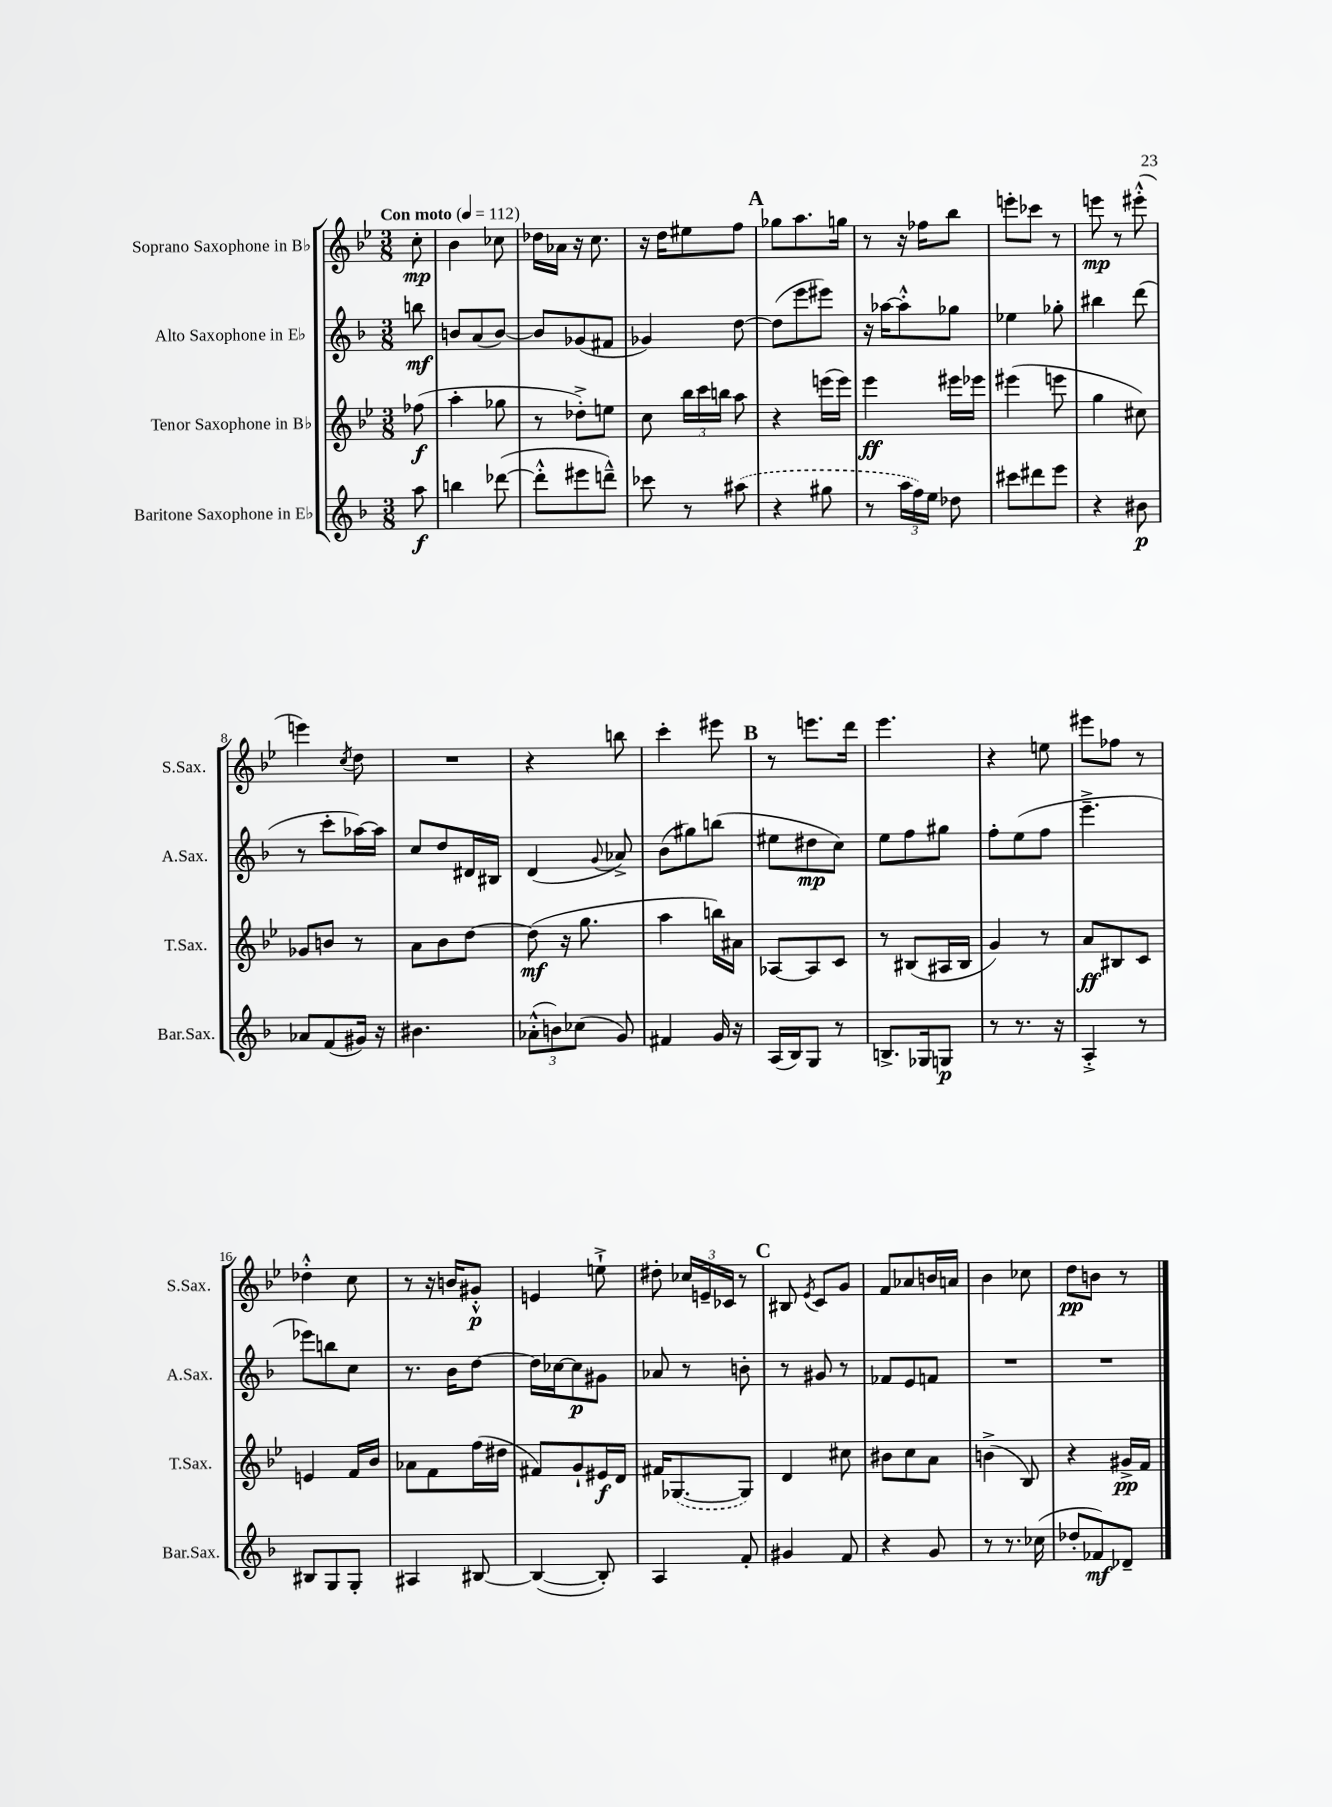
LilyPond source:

<<
\new StaffGroup <<
\new Staff = "s0" \with { instrumentName = "Soprano Saxophone in Bb" shortInstrumentName = "S.Sax." } {
    \clef treble \key bes \major \numericTimeSignature \time 3/8 \partial 8 \tempo "Con moto" 4 = 112
    \autoBeamOff c''8-.\mp |
    bes'4 ces''8 |
    des''16[ aes'16] r16 c''8. |
    r16 d''16[ eis''8 f''8] |
    \mark \markup { \bold "A" } ges''8[ a''8. g''16] |
    r8 r16 fes''16[ bes''8] |
    e'''8[-. ces'''8] r8 |
    e'''8\mp r8 eis'''8-.-^( |
    e'''4) \acciaccatura { c''8 } d''8 |
    R4. |
    r4 b''8 |
    c'''4-. eis'''8 |
    \mark \markup { \bold "B" } r8 e'''8.[ d'''16] |
    ees'''4. |
    r4 e''8 |
    eis'''8[ fes''8] r8 |
    des''4-.-^ c''8 |
    r8 r16 b'16[ gis'8]-.-^\p |
    e'4 e''8-!-> |
    dis''8-. \tuplet 3/2 { ces''16[ e'16-- ces'16] } r8 |
    \mark \markup { \bold "C" } bis8 \acciaccatura { ees'8 } c'8[ g'8] |
    f'8[ aes'8 b'16 a'16] |
    bes'4 ces''8 |
    d''8[\pp b'8] r8 \bar "|." |
}
\new Staff = "s1" \with { instrumentName = "Alto Saxophone in Eb" shortInstrumentName = "A.Sax." } {
    \clef treble \key f \major \numericTimeSignature \time 3/8 \partial 8
    \autoBeamOff b''8\mf |
    b'8[ a'8( b'8]~) |
    b'8[ ges'8( fis'8] |
    ges'4) d''8~ |
    \mark \markup { \bold "A" } d''8[( e'''8 eis'''8]) |
    r16 aes''16[~ aes''8-.-^ ges''8] |
    ees''4 ges''8-. |
    bis''4 d'''8( |
    r8 c'''8[-. aes''16~) aes''16] |
    c''8[ d''8 dis'16 bis16] |
    d'4( \appoggiatura { g'8 } aes'8->) |
    bes'8[( gis''8) b''8]( |
    \mark \markup { \bold "B" } eis''8[ dis''8\mp c''8]) |
    e''8[ f''8 gis''8] |
    f''8[-. e''8( f''8] |
    e'''4.---> |
    ees'''8[) b''8 c''8] |
    r8. bes'16[ d''8]~ |
    d''16[ ces''16~ ces''8\p gis'8] |
    aes'8 r8 b'8-. |
    \mark \markup { \bold "C" } r8 gis'8 r8 |
    fes'8[ e'8 f'8] |
    R4. |
    R4. \bar "|." |
}
\new Staff = "s2" \with { instrumentName = "Tenor Saxophone in Bb" shortInstrumentName = "T.Sax." } {
    \clef treble \key bes \major \numericTimeSignature \time 3/8 \partial 8
    \autoBeamOff fes''8\f( |
    a''4-. ges''8 |
    r8 des''8[-.->) e''8] |
    c''8 \tuplet 3/2 { bes''16[ c'''16 b''16] } a''8 |
    \mark \markup { \bold "A" } r4 e'''16[( e'''16]) |
    ees'''4\ff eis'''16[ ees'''16] |
    eis'''4( e'''8 |
    g''4 cis''8) |
    ges'8[ b'8] r8 |
    a'8[ bes'8 d''8]~ |
    d''8\mf( r16 g''8. |
    a''4 b''16[) ais'16] |
    \mark \markup { \bold "B" } aes8[~ aes8 c'8] |
    r8 bis8[( ais16 bis16] |
    g'4) r8 |
    a'8[\ff bis8 c'8] |
    e'4 f'16[ bes'16] |
    aes'8[ f'8 f''16( dis''16] |
    fis'8[) g'8-! eis'16\f d'16] |
    fis'16[ \once \slurDashed ges8.~( ges8]) |
    \mark \markup { \bold "C" } d'4 cis''8 |
    bis'8[ c''8 a'8] |
    b'4->( bes8) |
    r4 gis'16[->\pp f'16] \bar "|." |
}
\new Staff = "s3" \with { instrumentName = "Baritone Saxophone in Eb" shortInstrumentName = "Bar.Sax." } {
    \clef treble \key f \major \numericTimeSignature \time 3/8 \partial 8
    \autoBeamOff a''8\f |
    b''4 des'''8~( |
    des'''8[-.-^ eis'''8 d'''8]---^) |
    ces'''8 r8 \once \slurDashed ais''8( |
    \mark \markup { \bold "A" } r4 gis''8 |
    r8 \tuplet 3/2 { a''16[ f''16) e''16] } des''8 |
    cis'''8[ dis'''8 e'''8] |
    r4 bis'8\p |
    aes'8[ f'8( gis'16]) r16 |
    bis'4. |
    \tuplet 3/2 { aes'8[-.-^( b'8) ces''8]( } g'8) |
    fis'4 g'16 r16 |
    \mark \markup { \bold "B" } a16[( bes16) g8] r8 |
    b8.[-> ges16 g8]\p |
    r8 r8. r16 |
    a4-.-> r8 |
    bis8[ g8 g8]-. |
    ais4 bis8~ |
    bis4~( bis8-.) |
    a4 f'8-. |
    \mark \markup { \bold "C" } gis'4 f'8 |
    r4 g'8 |
    r8 r8. ces''16( |
    des''8[-. fes'8\mf) des'8]-- \bar "|." |
}
>>
>>
